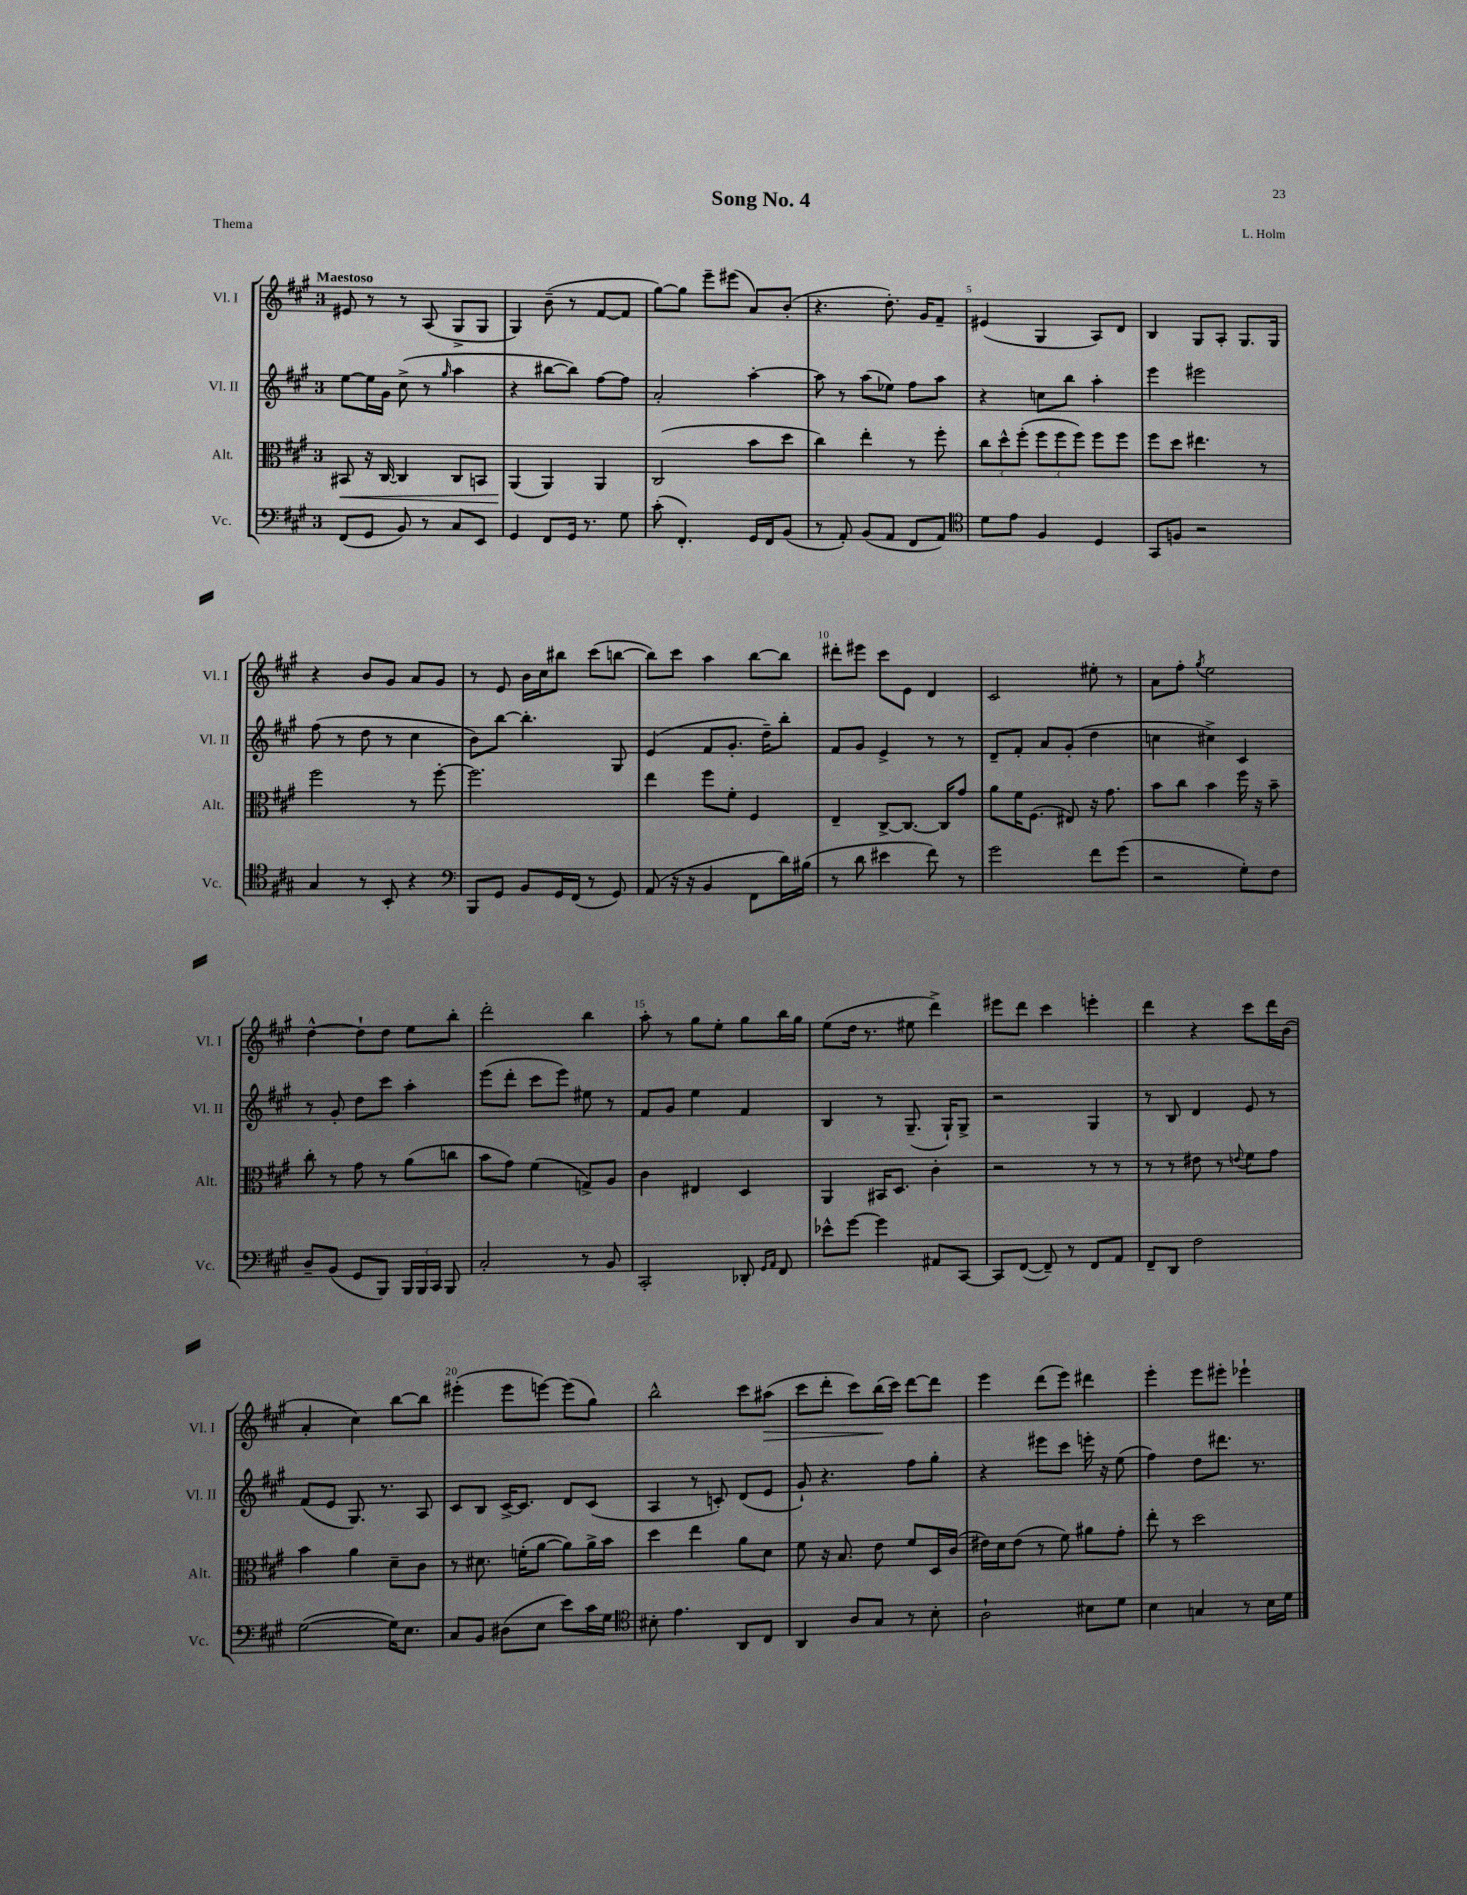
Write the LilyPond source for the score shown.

\header { title = "Song No. 4" composer = "L. Holm" piece = "Thema" }
<<
\new StaffGroup <<
\new Staff = "s0" \with { instrumentName = "Vl. I" shortInstrumentName = "Vl. I" } {
    \clef treble \key a \major \once \override Staff.TimeSignature.style = #'single-digit \time 3/4 \tempo "Maestoso"
    \autoBeamOff eis'8 r8 r8 a8( gis8[-> gis8] |
    gis4) b'8--( r8 fis'8[~ fis'8] |
    gis''8[~) gis''8] e'''8[-- eis'''8]( a'8[) b'8]-.( |
    r4. d''8.-.) gis'16[ fis'8]-- |
    eis'4( gis4 a8[) d'8] |
    b4 gis8[ a8]-. gis8.[ gis16] |
    r4 b'8[ gis'8] a'8[ gis'8] |
    r8 e'8 b'16[ cis''16 bis''8] cis'''8[( b''8]~ |
    b''8[) cis'''8] a''4 b''8[~ b''8] |
    dis'''8[-. eis'''8] cis'''8[ e'8] d'4 |
    cis'2 eis''8-. r8 |
    a'8[ fis''8]-. \acciaccatura { gis''8 } e''2 |
    d''4~-^ d''8[-! d''8] e''8[ b''8]-. |
    d'''2-. b''4 |
    a''8-. r8 gis''8[ e''8]-. gis''8[ b''16 gis''16] |
    e''8[( d''16] r8. eis''8 d'''4->) |
    eis'''8[ d'''8] cis'''4 e'''4-. |
    d'''4 r4 cis'''8[ d'''16 b'16]( |
    a'4-. cis''4) b''8[~ b''8] |
    eis'''4-.( eis'''8[ e'''8]~) e'''8[( gis''8]) |
    b''2-^ cis'''8[ ais''8]\>( |
    cis'''8[ d'''8]-. cis'''8[) b''16\!( cis'''16]) d'''8[~ d'''8] |
    e'''4 d'''8[( e'''8]) dis'''4 |
    e'''4-. e'''8[ eis'''8]-. ees'''4-! \bar "|." |
}
\new Staff = "s1" \with { instrumentName = "Vl. II" shortInstrumentName = "Vl. II" } {
    \clef treble \key a \major \once \override Staff.TimeSignature.style = #'single-digit \time 3/4
    \autoBeamOff e''8[~ e''16 gis'16] cis''8->( r8 \grace { gis''16 } a''4 |
    r4 bis''8[~ bis''8]) fis''8[~ fis''8] |
    a'2-. a''4~-. |
    a''8 r8 a''8[( ees''8]) fis''8[ a''8] |
    r4 c''8[ b''8] a''4-. |
    e'''4 eis'''2 |
    fis''8( r8 d''8 r8 cis''4 |
    b'8[) b''8]~ b''4.-. gis8 |
    e'4( fis'8[ gis'8.]-. d''16[--) b''8]-. |
    fis'8[ gis'8] e'4-> r8 r8 |
    d'8[-- fis'8]-. a'8[ gis'8]-.( d''4 |
    c''4 cis''4->) cis'4 |
    r8 gis'8-. d''8[ cis'''8] a''4-. |
    e'''8[( d'''8]-. cis'''8[ e'''8]) eis''8 r8 |
    fis'8[ gis'8] e''4 fis'4 |
    b4 r8 gis8.--( gis16[-!) gis8]-> |
    r2 gis4 |
    r8 b8 d'4 e'8 r8 |
    fis'8[( e'8] gis8.) r8. a8 |
    cis'8[ b8] cis'16[~-> cis'8.] d'8[ cis'8]( |
    a4 r8 c'8-.) d'8[( e'8] |
    gis'8-!) r4. fis''8[ gis''8]-. |
    r4 eis'''8[ cis'''8] e'''16-. r16 e''8( |
    fis''4) d''8[ dis'''8.] r8. \bar "|." |
}
\new Staff = "s2" \with { instrumentName = "Alt." shortInstrumentName = "Alt." } {
    \clef alto \key a \major \once \override Staff.TimeSignature.style = #'single-digit \time 3/4
    \autoBeamOff bis,8\< r16 cis16~ cis4 cis8[ b,8] |
    a,4\!( a,4) a,4 |
    cis2( b'8[ d''8] |
    cis''4) e''4-. r8 fis''8-. |
    \tuplet 3/2 { cis''8[ d''8-^ fis''8]-.( } \tuplet 3/2 { fis''8[ fis''8 fis''8]) } fis''8[ fis''8] |
    fis''8[ d''8] eis''4. r8 |
    fis''2 r8 fis''8~-. |
    fis''2. |
    e''4 fis''8[ fis'8]-. fis4 |
    e4-- cis8[~-> cis8.]~ cis16[ gis'8] |
    a'8[ fis'16 fis8.]( eis8) r16 gis'8. |
    b'8[ cis''8] b'4 fis''16 r16 b'8-- |
    cis''8-. r8 gis'8 r8 a'8[( c''8] |
    b'8[ gis'8]) fis'4( g8[->) a8] |
    cis'4 eis4 d4 |
    a,4 bis,16[ d8.] cis'4-. |
    r2 r8 r8 |
    r8 r8 eis'8 r8 \appoggiatura { e'8 } fis'8[ gis'8] |
    b'4 a'4 d'8[-- cis'8] |
    r8 dis'8. f'16[-.( a'8]~ a'8[) a'16-> b'16] |
    d''4 e''4 a'8[ d'8] |
    fis'8 r16 b8. e'8 fis'8[ d16 cis'16]( |
    eis'16[) d'16 eis'8]( r8 fis'8) ais'8[ gis'8]-. |
    e''8-. r8 d''2 \bar "|." |
}
\new Staff = "s3" \with { instrumentName = "Vc." shortInstrumentName = "Vc." } {
    \clef bass \key a \major \once \override Staff.TimeSignature.style = #'single-digit \time 3/4
    \autoBeamOff fis,8[( gis,8] b,8) r8 cis8[ e,8] |
    gis,4 fis,8[ gis,16] r8. gis8 |
    cis'8-.( fis,4.-.) gis,16[ fis,16 b,8]( |
    r8 a,8-.) b,8[( a,8] fis,8[ a,8]) |
    \clef tenor d'8[ e'8] fis4 d4 |
    gis,8[ f8] r2 |
    gis4 r8 b,8-. r4 |
    \clef bass b,,8[ gis,8] b,8[ gis,16 fis,16]( r8 gis,8) |
    a,8( r16 r16 b,4 fis,8[ d'16) bis16]( |
    r8 d'8 eis'4 fis'8) r8 |
    gis'2 fis'8[ gis'8]( |
    r2 gis8[-.) fis8] |
    d8[-- b,8]( gis,8[ b,,8]) \tuplet 3/2 { b,,16[ b,,16 cis,16] } b,,8 |
    cis2-. r8 b,8 |
    cis,2-. des,8-. \grace { gis,16[ a,16] } fis,8 |
    ees'8[-^ gis'8]~ gis'4 ais,8[ cis,8]~ |
    cis,8[ fis,8]~( fis,8--) r8 fis,8[ a,8] |
    fis,8[-- d,8] fis2 |
    gis2~( gis16[) e8.] |
    cis8[ b,8] dis8[( e8] e'8[) cis'16 gis16] |
    \clef tenor bis8-. e'4. a,8[ cis8] |
    a,4 a8[ gis8] r8 b8-. |
    a2-! bis8[ d'8] |
    b4 g4 r8 b16[ d'16] \bar "|." |
}
>>
>>
\layout { \context { \Score \override BarNumber.break-visibility = ##(#f #t #t) barNumberVisibility = #(every-nth-bar-number-visible 5) } }
